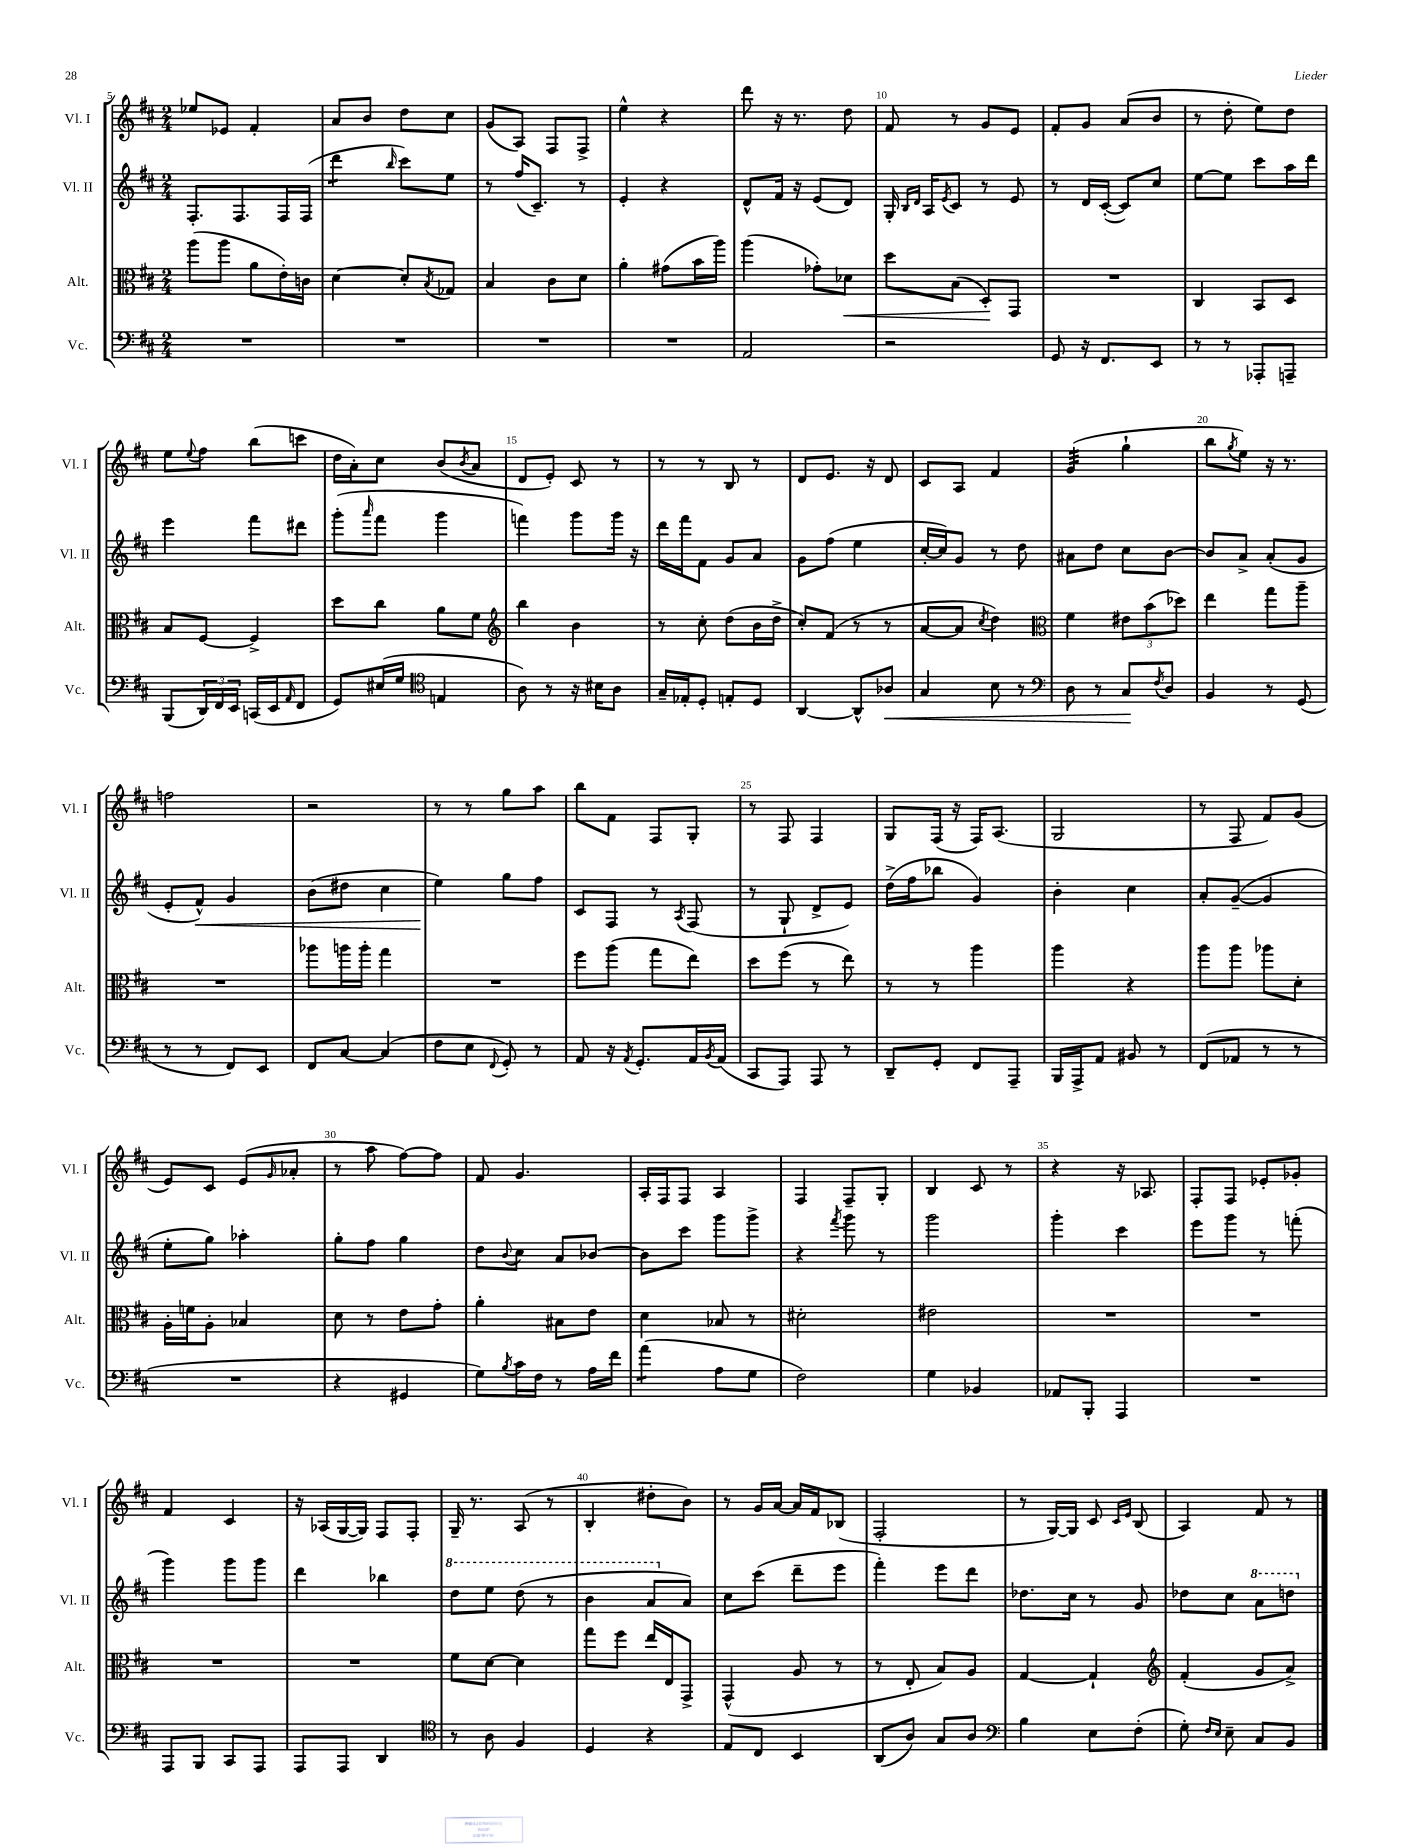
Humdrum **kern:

**kern	**kern	**kern	**kern
*staff4	*staff3	*staff2	*staff1
*clefF4	*clefC3	*clefG2	*clefG2
*k[f#c#]	*k[f#c#]	*k[f#c#]	*k[f#c#]
*M2/4	*M2/4	*M2/4	*M2/4
2r	(8aa\L	8.F#'/L	8ee-/L
.	8aa\J	.	8e-/J
.	.	8.F#/	.
.	8a\L	.	4f#'/
.	16e'\L)	16F#/L	.
.	16c\JJ	(16F#/JJ	.
=	=	=	=
2r	[4d\	4ddd\	8a/L
.	.	.	8b/J
.	.	16qqbb/	.
.	8d'/]L	8ccc#\L)	8dd\L
.	8qB/	.	.
.	8G-/J	8ee\J	8cc#\J
=	=	=	=
2r	4B/	8r	(8g/L
.	.	(16ff#/LK	8A/J)
.	.	8.c#~/J)	.
.	8c#\L	.	8F#/L
.	8d\J	8r	8F#^/J
=	=	=	=
2r	4a'\	4e'/	4ee^^\
.	(8g#\L	4r	4r
.	16b\L	.	.
.	16aa\JJ)	.	.
=	=	=	=
2AA/	(4aa\	8d^^/L	8ddd\
.	.	16f#/Jk	16r
.	.	16r	8.r
.	8g-'\L)	(8e/L	.
.	8d-\J	8d/J)	8dd\
=	=	=	=
2r	8dd\L	16G'/	8f#/
.	.	16qqB/LL	.
.	.	16qqd/JJ	.
.	.	16A/LK	.
.	.	8qe/	.
.	(8B\J	8c#/J	8r
.	8D'/L)	8r	8g/L
.	8GG/J	8e/	8e/J
=	=	=	=
8GG/	2r	8r	8f#'/L
16r	.	16d/LL	8g/J
8.FF#/L	.	([16c#'/JJ	.
.	.	8c#/]L)	(8a/L
8EE/J	.	8cc#/J	8b/J
=	=	=	=
8r	4C#/	[8ee\L	8r
8r	.	8ee\]J	8dd'\
8AAA-'/L	8BB/L	8ccc#\L	8ee\L)
8AAA~/J	8D/J	16aa\L	8dd\J
.	.	16ddd\JJ	.
=	=	=	=
(8BBB/L	8B/L	4eee\	8ee\L
.	.	.	8qqee/
24DD/L)	[8F#/J	.	8ff#\J
24FF#/	.	.	.
24EE/JJ	.	.	.
(16CC/LL	4F#^/]	8fff#\L	(8bb\L
16EE/J	.	.	.
16qqAA/	.	.	.
8FF#/J	.	8ddd#\J	8ccc\J
=	=	=	=
8GG/L)	8dd\L	(8ggg'\L	16dd\LL
.	.	.	16a'\J)
.	.	16qqaaa/	.
(16E#/L	8cc#\J	8fff#\J	8cc#\J
16G/JJ	.	.	.
*clefC4	*	*	*
4E/	8a\L	4ggg\	(8b/L
.	.	.	8qb/
.	8f#\J	.	8a/J
=	=	=	=
*	*clefG2	*	*
8A\)	4bb\	4fff\)	8d/L
8r	.	.	8e'/J)
16r	4b\	8ggg\L	8c#/
16B#\LK	.	.	.
8A\J	.	16ggg\Jk	8r
.	.	16r	.
=	=	=	=
16G~/LL	8r	16ddd\LL	8r
16E-'/J	.	16fff#\J	.
8D'/J	8cc#'\	8f#\J	8r
8E'/L	(8dd\L	8g/L	8B/
8D/J	16b\L	8a/J	8r
.	16dd^\JJ	.	.
=	=	=	=
[4AA/	8cc#'/L)	8g\L	8d/L
.	(8f#/J	(8ff#\J	8.e/J
8AA^^/]L	8r	4ee\	.
.	.	.	16r
8A-/J	8r	.	8d/
=	=	=	=
4G/	[8a/L	[16cc#'/LL	8c#/L
.	.	16cc#/]J)	.
.	8a/]J	8g/J	8A/J
.	8qcc#/	.	.
8B\	4dd\)	8r	4f#/
8r	.	8dd\	.
=	=	=	=
*clefF4	*clefC3	*	*
8D\	4f#\	8a#\L	(4g/
8r	.	8dd\J	.
8C#/L	12e#\L	8cc#\L	4gg`\
.	(12b\	.	.
8qF#/	.	.	.
8D/J	.	[8b\J	.
.	12dd-\J)	.	.
=	=	=	=
4BB/	4ee\	8b/]L	8bb\L
.	.	.	8qgg/
.	.	8a^/J	8ee\J)
8r	8gg\L	(8a'/L	16r
.	.	.	8.r
(8GG/	8aa~\J	8g/J	.
=	=	=	=
8r	2r	8e'/L	2ff\
8r	.	8f#^^/J)	.
8FF#/L)	.	4g/	.
8EE/J	.	.	.
=	=	=	=
8FF#/L	8aa-\L	(8b\L	2r
[8C#/J	16aa\L	8dd#\J	.
.	16aa'\JJ	.	.
(4C#/]	4gg\	4cc#\	.
=	=	=	=
8F#\L	2r	4ee\)	8r
8E\J	.	.	8r
8qqFF#/	.	.	.
8GG'/)	.	8gg\L	8gg\L
8r	.	8ff#\J	8aa\J
=	=	=	=
8AA/	8ff#\L	8c#/L	8bb\L
16r	(8aa\J	8F#/J	8f#\J
8qAA/	.	.	.
8.GG'/L	.	.	.
.	8gg\L	8r	8F#/L
.	.	8qA/	.
16AA/L	8ee\J)	(8F#/	8G'/J
8qBB/	.	.	.
(16AA/JJ	.	.	.
=	=	=	=
8CC#/L	8dd\L	8r	8r
8AAA/J)	(8ff#\J	8G`/	8F#/
8AAA/	8r	8d^/L	4F#/
8r	8ee\)	8e/J)	.
=	=	=	=
8DD~/L	8r	(16dd^\LL	8G/L
.	.	16ff#\J	.
8GG'/J	8r	8bb-\J	(16F#/Jk
.	.	.	16r
8FF#/L	4aa\	4g/)	16F#/LK)
.	.	.	(8.A/J
8AAA~/J	.	.	.
=	=	=	=
16BBB/LL	4aa\	4b'\	2G/
16AAA^/J	.	.	.
8AA/J	.	.	.
8BB#/	4r	4cc#\	.
8r	.	.	.
=	=	=	=
(8FF#/L	8aa\L	8a'/L	8r
8AA-/J	8aa\J	([8g~/J	8F#/
8r	8aa-\L	4g/]	8f#/L)
8r	8d'\J	.	(8g/J
=	=	=	=
2r	16A'\LL	8ee'\L	8e/L)
.	16f\J	.	.
.	8A'\J	8gg\J)	8c#/J
.	4B-/	4aa-'\	(8e/L
.	.	.	16qqg/
.	.	.	8a-'/J
=	=	=	=
4r	8d\	8gg'\L	8r
.	8r	8ff#\J	8aa\
4GG#/	8e\L	4gg\	[8ff#\L)
.	8g'\J	.	8ff#\]J
=	=	=	=
8G\L)	4a'\	8dd\L	8f#/
8qB/	.	8qqb/	.
16c#\L	.	8cc#\J	4.g/
16F#\JJ	.	.	.
8r	8B#\L	8a/L	.
16A\LL	8e\J	[8b-/J	.
16f#\JJ	.	.	.
=	=	=	=
(4a\	4d\	8b-\]L	16A'/LL
.	.	.	16F#/J
.	.	8ccc#\J	8F#/J
8A\L	8B-/	8ggg\L	4A/
8G\J	8r	8ggg^\J	.
=	=	=	=
2F#\)	2d#'\	4r	4F#/
.	.	8qfff#/	.
.	.	8ggg\	8F#~/L
.	.	8r	8G'/J
=	=	=	=
4G\	2e#\	2ggg\	4B/
4BB-/	.	.	8c#/
.	.	.	8r
=	=	=	=
8AA-/L	2r	4ggg'\	4r
8BBB'/J	.	.	.
4AAA/	.	4ccc#\	16r
.	.	.	8.A-/
=	=	=	=
2r	2r	8eee\L	8F#'/L
.	.	8ggg\J	8F#/J
.	.	8r	8e-'/L
.	.	(8fff'\	8g-'/J
=	=	=	=
8AAA/L	2r	4ggg\)	4f#/
8BBB/J	.	.	.
8CC#/L	.	8ggg\L	4c#/
8AAA/J	.	8ggg\J	.
=	=	=	=
8AAA/L	2r	4ddd\	16r
.	.	.	(16A-/LL
8AAA/J	.	.	[16G/
.	.	.	16G/]JJ)
4DD/	.	4bb-\	8F#/L
.	.	.	8F#'/J
=	=	=	=
*clefC4	*	*	*
8r	8f#\L	8ddd\L	16G~/
.	.	.	8.r
8A\	[8d\J	8eee\J	.
4F#/	4d\]	(8ddd\	(8A/
.	.	8r	8r
=	=	=	=
4D/	8gg\L	4bb\	4B'/
.	8ff#\J	.	.
4r	16ee/LL	8aa/L	8dd#'\L
.	16E/J	.	.
.	8GG^/J	8a/J)	8b\J)
=	=	=	=
8E/L	(4GG^^/	8cc#\L	8r
8C#/J	.	(8ccc#\J	16g/LL
.	.	.	[16a/JJ
4BB/	8A/	8ddd~\L	16a/]LL
.	.	.	16f#/J
.	8r	8eee\J	(8B-/J
=	=	=	=
(8AA/L	8r	4fff#'\)	2F#'/
8A/J)	8E'/	.	.
8G/L	8B/L)	8eee\L	.
8A/J	8A/J	8ddd\J	.
=	=	=	=
*clefF4	*	*	*
4B\	[4G/	8.dd-\L	8r
.	.	.	[16G/LL)
.	.	16cc#\Jk	16G/]JJ
8E\L	4G`/]	8r	8c#/
.	.	.	16qqc#/LL
.	.	.	16qqe/JJ
(8F#'\J	.	8g/	(8B/
=	=	=	=
*	*clefG2	*	*
8G'\)	(4f#'/	8dd-\L	4A/)
16qqF#/LL	.	.	.
16qqE/JJ	.	.	.
8E~\	.	8cc#\J	.
8C#/L	8g/L	8aa\L	8f#/
8BB/J	8a^/J)	8ddd\J	8r
==	==	==	==
*-	*-	*-	*-
